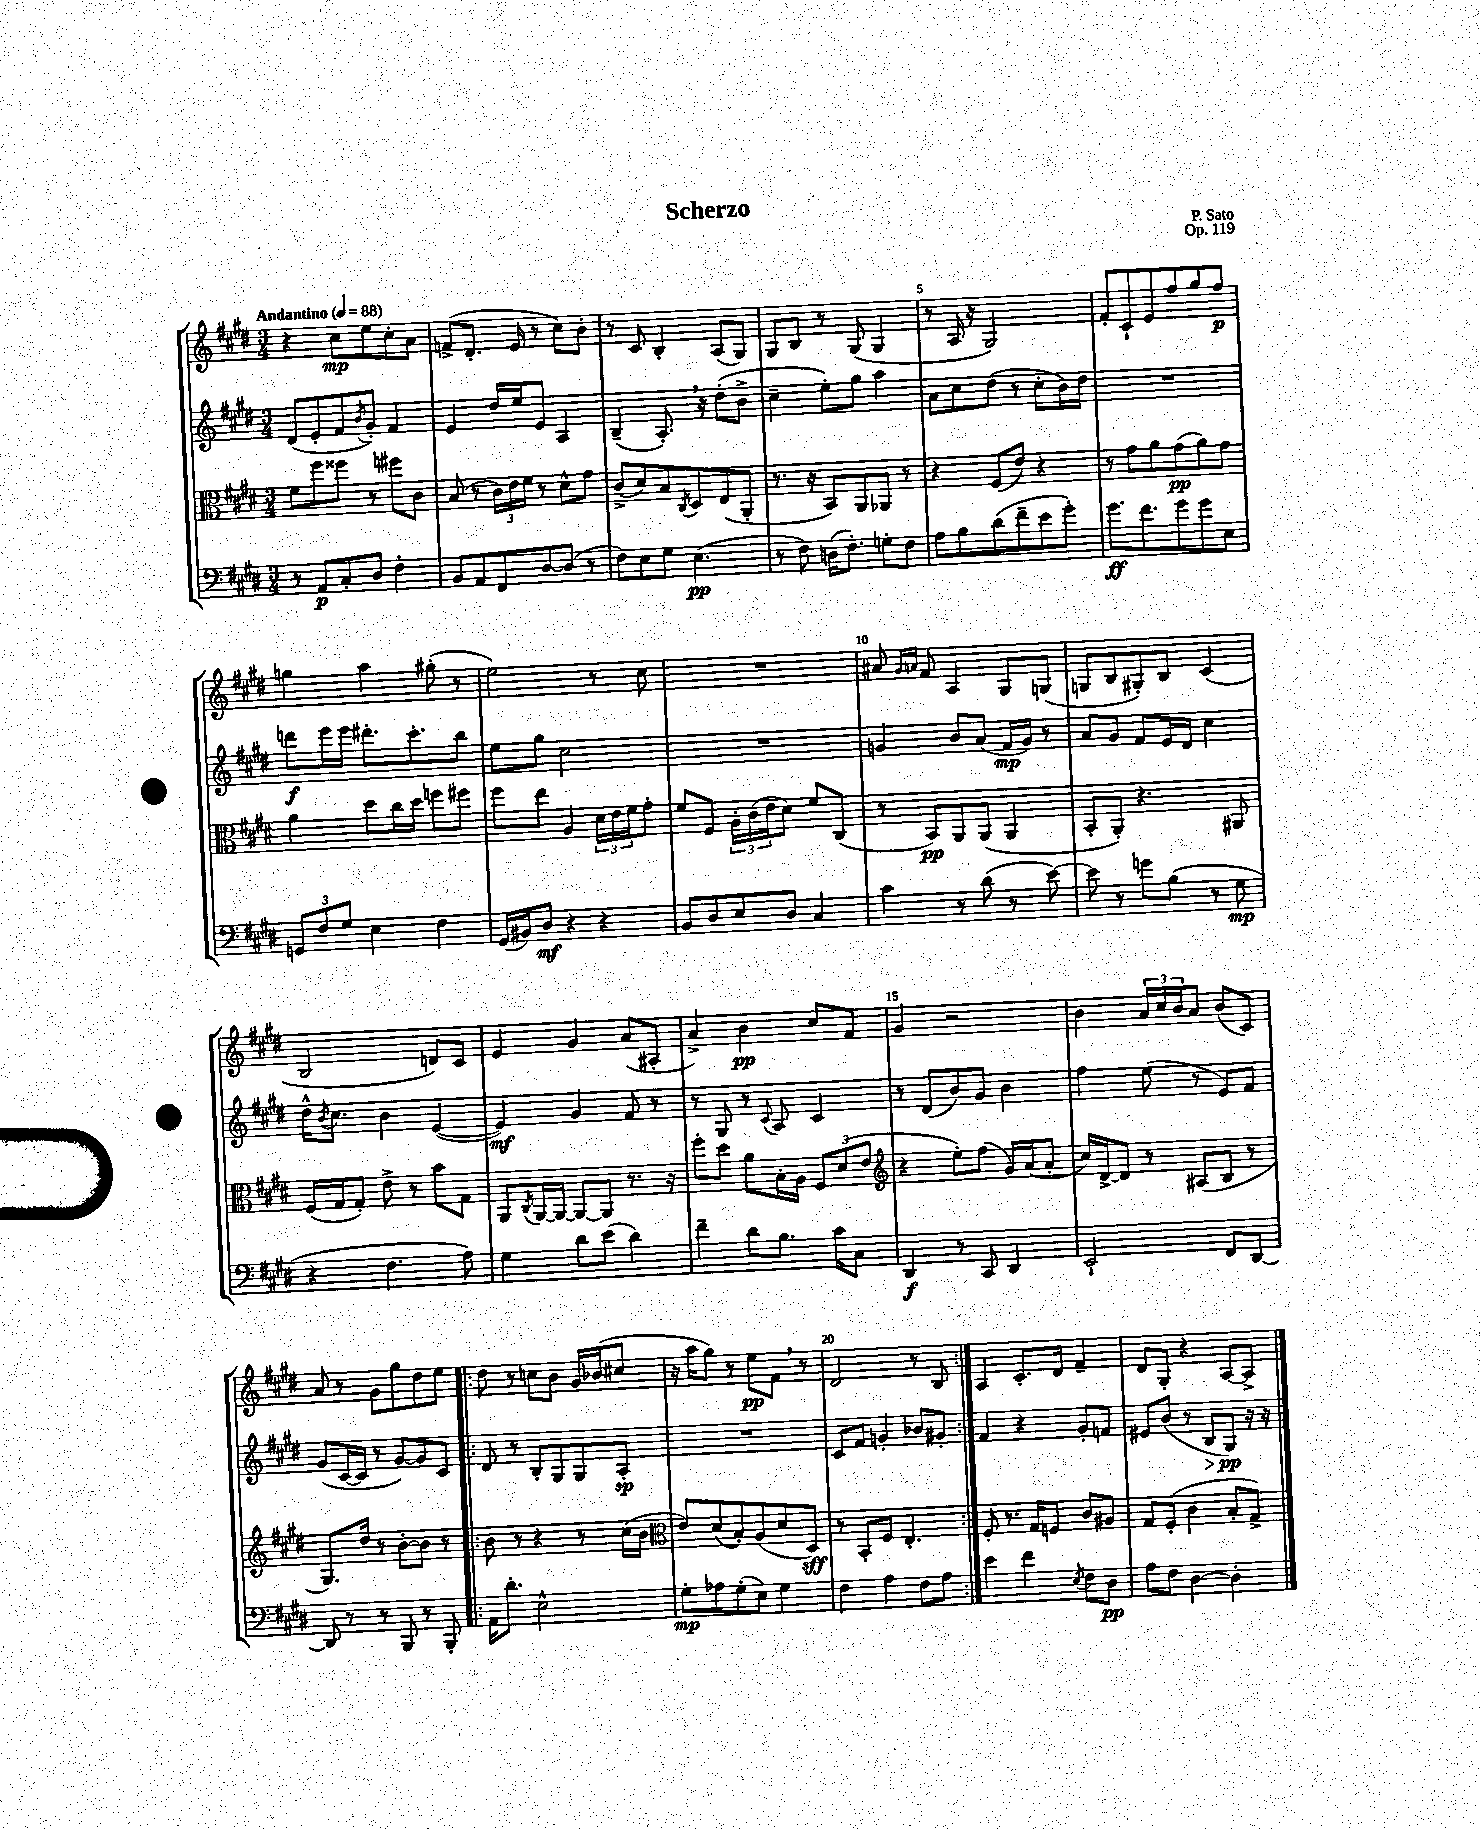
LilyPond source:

\header { title = "Scherzo" composer = "P. Sato" opus = "Op. 119" }
<<
\new StaffGroup <<
\new Staff = "s0" {
    \clef treble \key e \major \numericTimeSignature \time 3/4 \tempo "Andantino" 4 = 88
    r4 cis''8\mp e''8 cis''8-. a'8 |
    f'8->( dis'8.-. e'16 r8 cis''8) b'8-. |
    r8 cis'8 b4-. a8( gis8) |
    gis8 b8 r8 gis8( gis4 |
    r8 a16 r16 gis2) |
    fis'8-. cis'8-! e'8 fis''8 gis''8 fis''8\p |
    g''4 a''4 gis''8-.( r8 |
    e''2) r8 cis''8 |
    R2. |
    ais'8 \grace { gis'16 a'16 } fis'8 a4 gis8 g8( |
    g8 b8 gis8-.) b8 cis'4( |
    b2 d'8) cis'8 |
    e'4 gis'4 a'8( ais8-. |
    a'4->) b'4\pp cis''8 fis'8 |
    gis'4 r2 |
    b'4 \tuplet 3/2 { a'16 cis''16 b'16 } a'8 b'8( cis'8) |
    a'8 r8 gis'8 gis''8 dis''8 e''8 |
    \repeat volta 2 { dis''8 r8 c''8 b'8 gis'16 bes'16( cis''8 |
    r16 a''16 gis''8) r8 e''8\pp fis'8 \breathe r8 |
    dis'2 r8 b8 | }
    a4 cis'8.-. dis'16 fis'4-- |
    dis'8 gis8-. r4 a8~ a8-> \bar "|." |
}
\new Staff = "s1" {
    \clef treble \key e \major \numericTimeSignature \time 3/4
    dis'8( e'8-. fis'8 \acciaccatura { b'8 } gis'8-.) fis'4 |
    e'4 dis''16 e''16 e'8 a4 |
    b4--( a8.-.) \breathe r16 dis''8-.( b'8-> |
    cis''4-- e''8-.) gis''8 a''4 |
    a'8 cis''8 dis''8( r8 cis''8-. b'16) dis''16 |
    R2. |
    d'''8\f e'''16 e'''16 dis'''8.-. cis'''8.-. b''8 |
    e''8 gis''8 cis''2 |
    R2. |
    g'4 b'8 a'8( fis'16\mp g'16) r8 |
    a'8 gis'8 fis'8 e'16 dis'16 cis''4 |
    dis''16-^ \acciaccatura { b'8 } cis''8. b'4 e'4~( |
    e'4\mf) gis'4 fis'8 r8 |
    r8 gis8 r8 \appoggiatura { cis'8 } a8 cis'4 |
    r8 dis'8( b'8) gis'8 b'4 |
    fis''4 e''8( r8 e'8) fis'8 |
    gis'8( cis'16~ cis'16 r8 gis'8~) gis'8 cis'8 |
    \repeat volta 2 { dis'8 r8 b8-. gis8 gis8 a8-.\sp |
    R2. |
    cis'8 fis'8 g'4-. bes'8 gis'8-. | }
    fis'4 r4 gis'8-. f'8 |
    eis'8 b'8( r8 b8\> gis8\pp\!) r16 r16 \bar "|." |
}
\new Staff = "s2" {
    \clef alto \key e \major \numericTimeSignature \time 3/4
    fis'8 fis''8 fisis''8 r8 fis''8 cis'8 |
    b8( r8 \tuplet 3/2 { cis'16) e'16 fis'16 } r8 dis'8-^ gis'8 |
    cis'8->( dis'8) b8 \acciaccatura { cis8 } dis8 e8( a,8-. |
    r8. r16 b,8) a,8 aes,8 r8 |
    r4 fis8( e'8) r4 |
    r8 gis'8 a'8 gis'8\pp( a'8) gis'8 |
    a'4 dis''8 cis''16 dis''16 f''8 fis''8 |
    fis''8 e''8 a4 \tuplet 3/2 { dis'16 e'16 fis'16 } gis'8-. |
    fis'8 fis8 \tuplet 3/2 { a16-. cis'16( e'16 } dis'8) fis'8 cis8( |
    r8 b,8\pp) a,8 a,8( a,4 |
    b,8-. a,8-.) r4. ais,8 |
    fis16( gis16 gis8-.) e'8-> r8 b'8 gis8 |
    a,8 \acciaccatura { cis8 } a,16~ a,16~ a,8~ a,8 r8. r16 |
    fis''8-. dis''8 a'8 b16-. a16 \tuplet 3/2 { fis8 dis'8( e'8 } |
    \clef treble r4 e''8-.) fis''8( gis'16) a'16( a'8-. |
    cis''16) dis'16~-> dis'8 r8 ais8( b8 r8 |
    gis8.) dis''16 r8 b'8~-. b'8 r8 |
    \repeat volta 2 { b'8 r8 r4 r8 cis''16( b'16 |
    \clef alto e'8) dis'8( b8-.) a8( dis'8 dis8\sff) |
    r8 b,8-. fis8 e4.-. | }
    fis8-. r8. gis16 f8 cis'8 ais8 |
    gis8 fis8-.( cis'4 b8-. gis8->) \bar "|." |
}
\new Staff = "s3" {
    \clef bass \key e \major \numericTimeSignature \time 3/4
    r8 a,8\p cis8-. dis8 fis4-. |
    b,8 a,8 fis,8 dis8~ dis8( r8 |
    fis8) e8 gis8 e4.\pp( |
    r8 fis8) d16( fis8.-.) g8-. fis8 |
    a8 b8 dis'8( fis'8-- e'8 gis'8-.) |
    gis'8.\ff fis'8. gis'8 gis'8 e8 |
    \tuplet 3/2 { g,8 fis8 gis8 } e4 fis4 |
    gis,16( bis,16) dis8\mf r4 r4 |
    b,8 dis8 e8 dis8 cis4 |
    cis'4 r8 dis'8( r8 e'8~) |
    e'8 r8 g'8 b8( r8 gis8\mp |
    r4 fis4. a8) |
    gis4 dis'8 e'8( dis'4) |
    fis'4-- dis'8 b8. cis'16 cis8 |
    dis,4\f r8 cis,8 dis,4 |
    e,2-! fis,8 dis,8~ |
    dis,8 r8 r8 b,,8 r8 b,,8-. |
    \repeat volta 2 { a,16 dis'8.-. e2-^ |
    gis8-.\mp aes8 gis8-.( e8) gis4 |
    fis4 a4 fis8 a8 | }
    e'4 fis'4 \acciaccatura { e8 } fis8 dis8\pp |
    a8 fis8 dis4~ dis4-. \bar "|." |
}
>>
>>
\layout { \context { \Score \override BarNumber.break-visibility = ##(#f #t #t) barNumberVisibility = #(every-nth-bar-number-visible 5) } }
